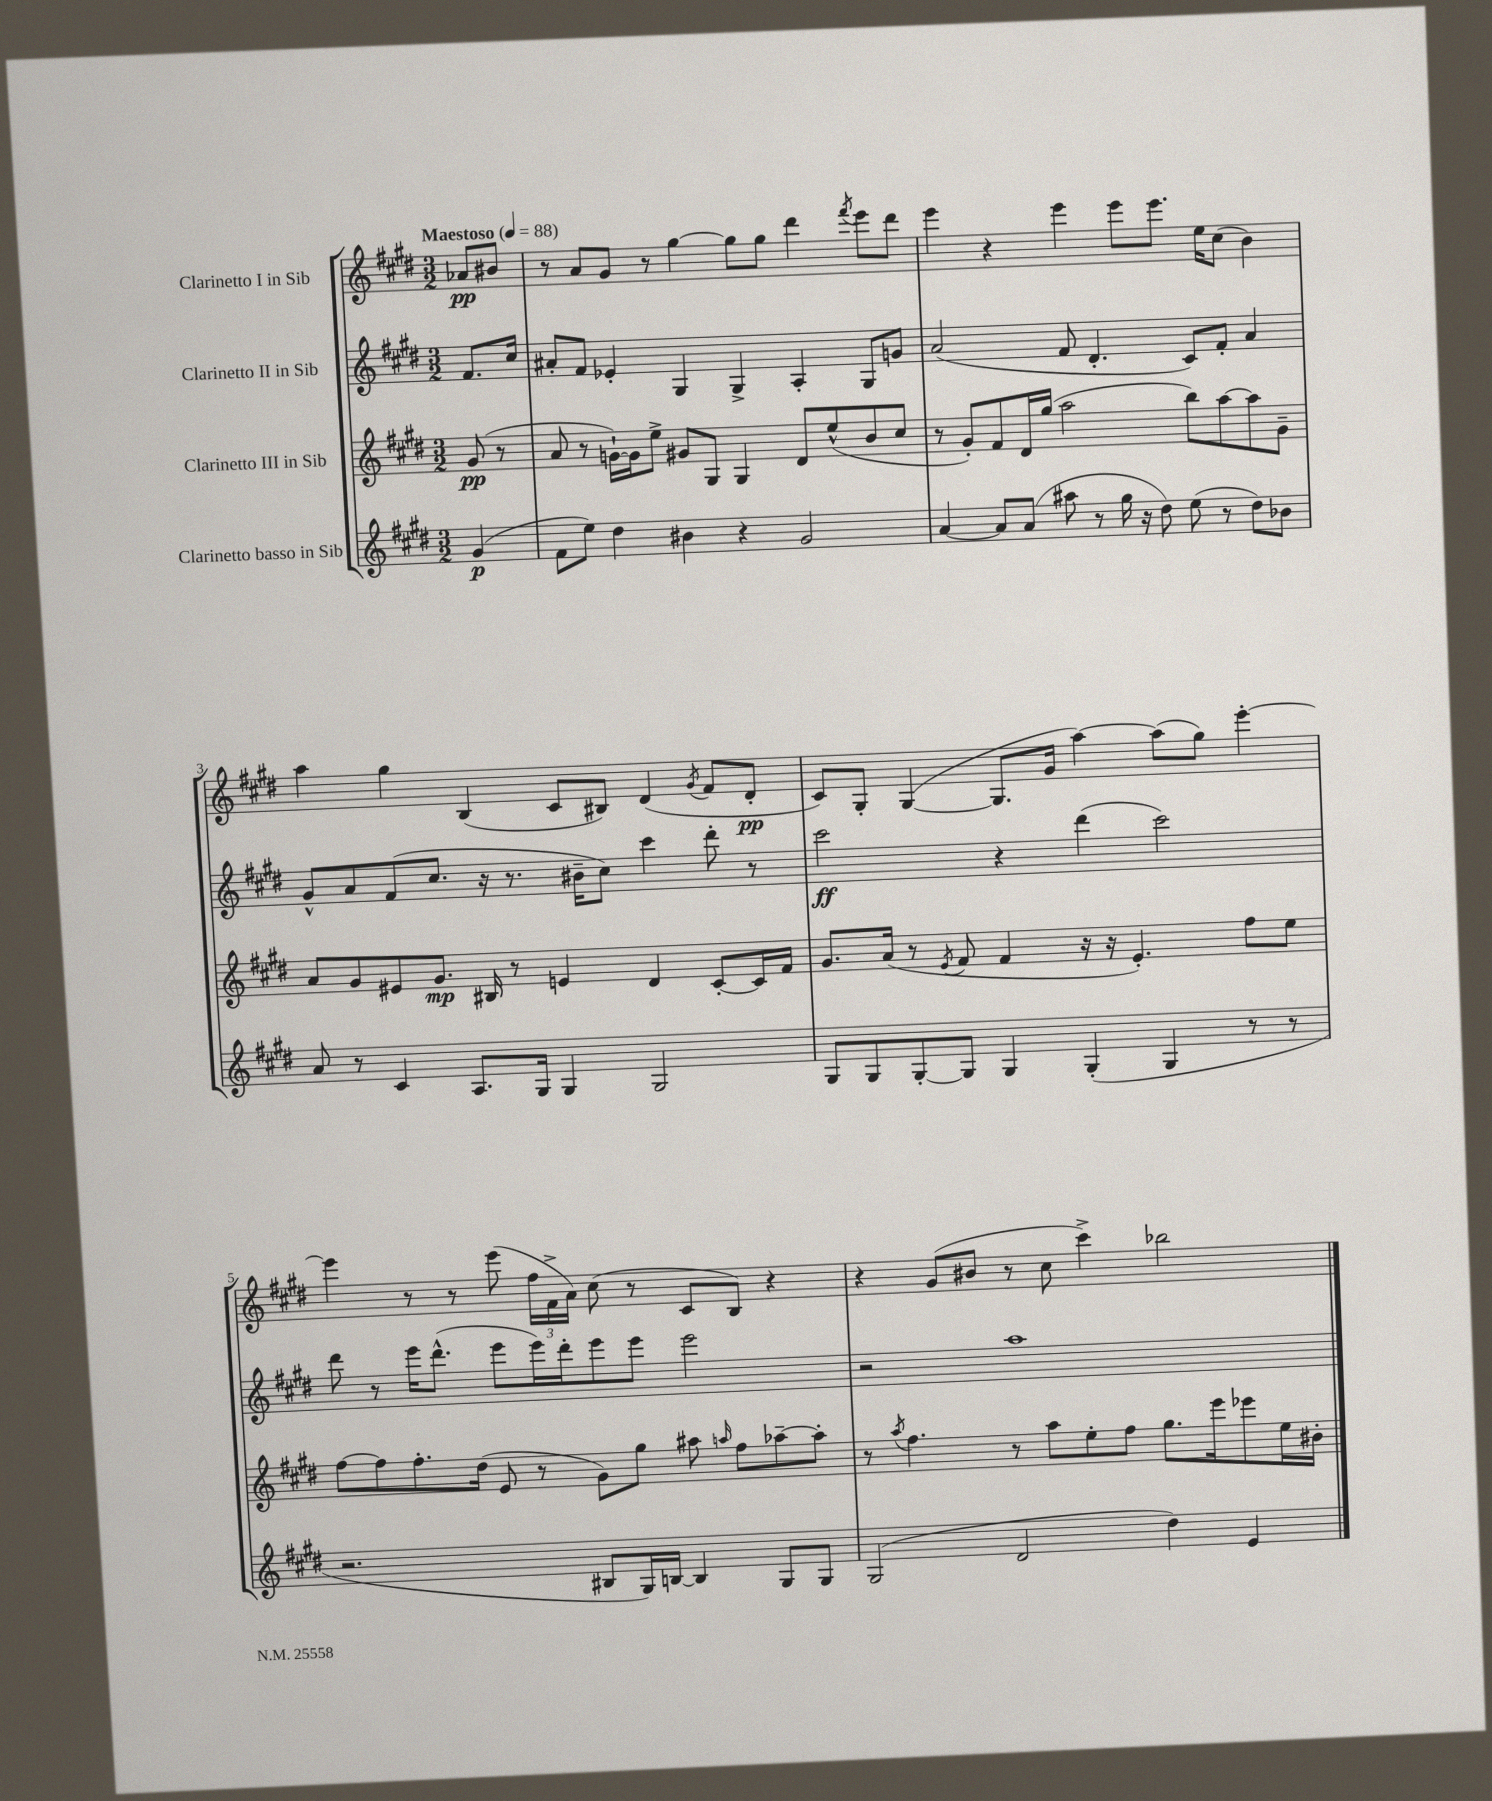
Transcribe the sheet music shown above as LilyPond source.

<<
\new StaffGroup <<
\new Staff = "s0" \with { instrumentName = "Clarinetto I in Sib" } {
    \clef treble \key e \major \numericTimeSignature \time 3/2 \partial 4 \tempo "Maestoso" 4 = 88
    \autoBeamOff aes'8[\pp bis'8] |
    r8 a'8[ gis'8] r8 gis''4~ gis''8[ gis''8] dis'''4 \acciaccatura { fis'''8 } e'''8[ dis'''8] |
    e'''4 r4 e'''4 e'''8[ e'''8.] e''16[ cis''8]( b'4) |
    a''4 gis''4 b4( cis'8[ bis8]) dis'4( \acciaccatura { gis'8 } fis'8[ dis'8]-.\pp |
    cis'8[) gis8]-. gis4~( gis8.[ gis'16] a''4~) a''8[( gis''8]) e'''4~-. |
    e'''4 r8 r8 e'''8( \tuplet 3/2 { fis''16[ fis'16-> a'16]) } cis''8( r8 cis'8[ b8]) r4 |
    r4 gis'8[( bis'8] r8 cis''8 cis'''4->) bes''2 \bar "|." |
}
\new Staff = "s1" \with { instrumentName = "Clarinetto II in Sib" } {
    \clef treble \key e \major \numericTimeSignature \time 3/2 \partial 4
    \autoBeamOff fis'8.[ cis''16] |
    ais'8[-. fis'8] ees'4-. gis4 gis4-> a4-. gis8[ g'8] |
    a'2( fis'8 dis'4.-. cis'8[) fis'8]-. a'4 |
    gis'8[-^ a'8 fis'8( cis''8.] r16 r8. bis'16[-- cis''8]) cis'''4 dis'''8-. r8 |
    cis'''2\ff r4 dis'''4( cis'''2) |
    dis'''8 r8 e'''16[ dis'''8.]-^( e'''8[ e'''16) dis'''16-. e'''8 e'''8] e'''2 |
    r2 a''1 \bar "|." |
}
\new Staff = "s2" \with { instrumentName = "Clarinetto III in Sib" } {
    \clef treble \key e \major \numericTimeSignature \time 3/2 \partial 4
    \autoBeamOff gis'8\pp( r8 |
    a'8 r8 g'16[~-!) g'16 e''8]-> gis'8[ gis8] gis4 dis'8[ e''8-^( b'8 cis''8] |
    r8 gis'8[-.) fis'8 dis'16 gis''16]( a''2 b''8[) a''8~ a''8 gis'8]-- |
    a'8[ gis'8 eis'8 gis'8.]\mp bis16 r8 e'4 dis'4 cis'8[~-. cis'16 fis'16] |
    gis'8.[ a'16]( r8 \acciaccatura { e'8 } fis'8 fis'4 r16 r16 e'4.-.) fis''8[ e''8] |
    fis''8[~ fis''8 fis''8.-. dis''16]( e'8 r8 gis'8[) gis''8] ais''8 \grace { a''16 } fis''8[ aes''8~-- aes''8]-. |
    r8 \acciaccatura { a''8 } fis''4. r8 a''8[ e''8-. fis''8] gis''8.[ e'''16 ees'''8 e''16 bis'16]-. \bar "|." |
}
\new Staff = "s3" \with { instrumentName = "Clarinetto basso in Sib" } {
    \clef treble \key e \major \numericTimeSignature \time 3/2 \partial 4
    \autoBeamOff gis'4\p( |
    fis'8[ e''8]) dis''4 bis'4 r4 gis'2 |
    a'4~ a'8[ a'8]( ais''8 r8 gis''16 r16 dis''8) e''8( r8 dis''8[) bes'8] |
    a'8 r8 cis'4 a8.[ gis16] gis4 gis2 |
    gis8[ gis8 gis8~-. gis8] gis4 gis4-.( gis4 r8 r8 |
    r2. bis8[ gis16) b16]~ b4 gis8[ gis8] |
    gis2( dis'2 dis''4) e'4 \bar "|." |
}
>>
>>
